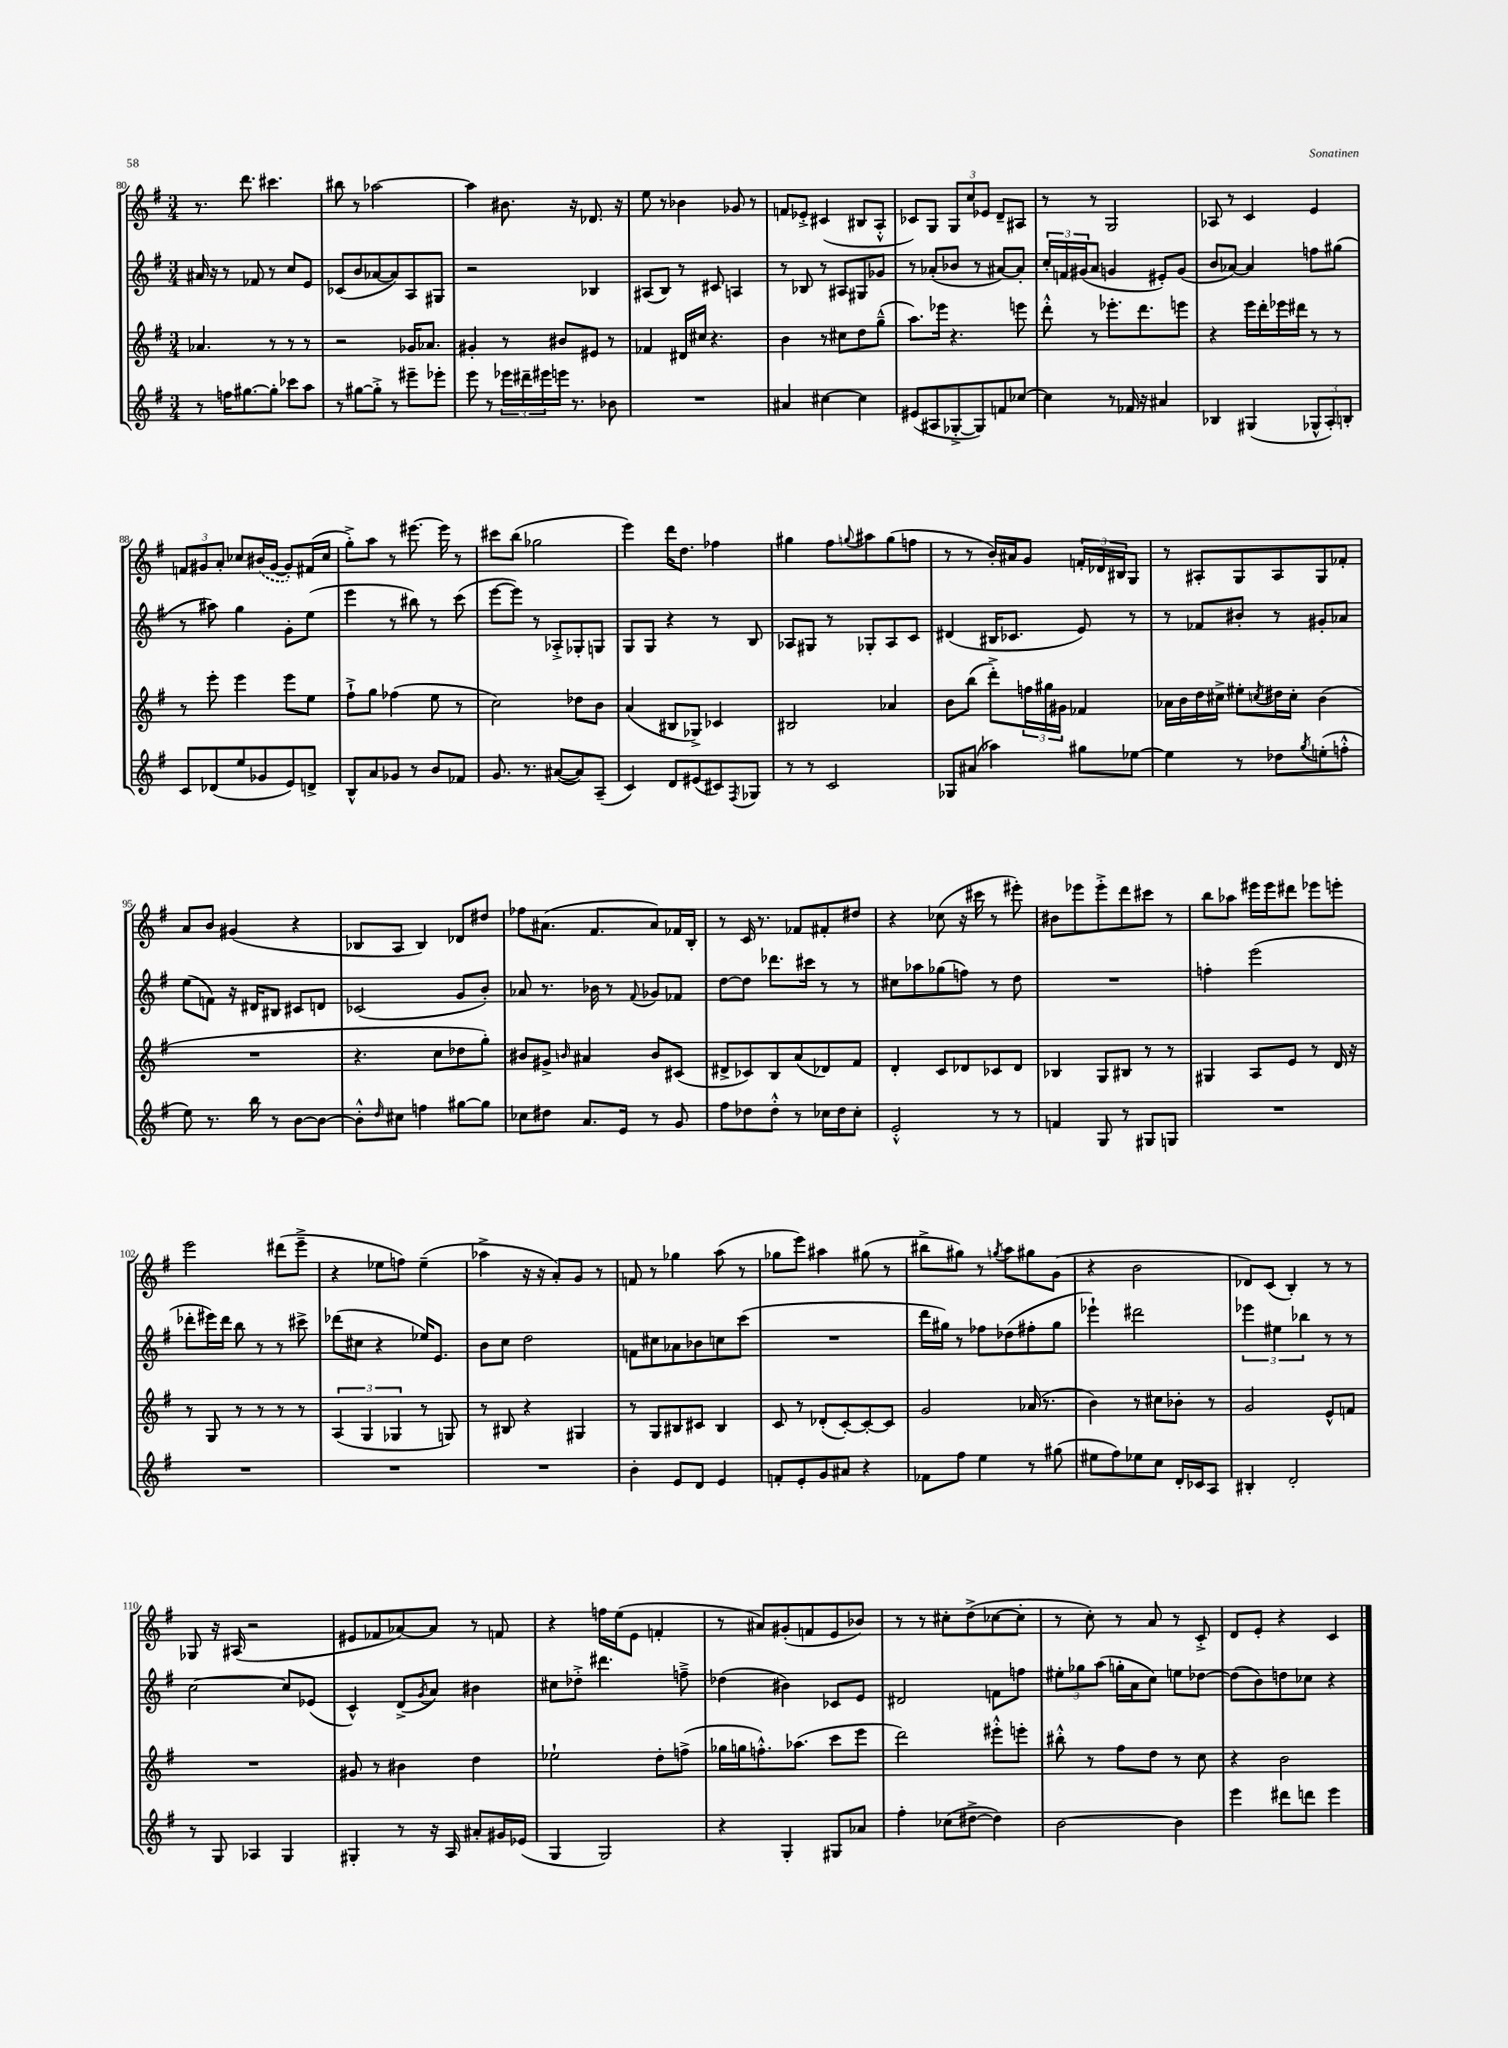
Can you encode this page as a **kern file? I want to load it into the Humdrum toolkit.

**kern	**kern	**kern	**kern
*staff4	*staff3	*staff2	*staff1
*clefG2	*clefG2	*clefG2	*clefG2
*k[f#]	*k[f#]	*k[f#]	*k[f#]
*M3/4	*M3/4	*M3/4	*M3/4
8r	4.a-	16a#	8.r
.	.	16r	.
16ff	.	8r	.
[8.gg#	.	.	8.ddd
.	.	8f-	.
8gg#']	8r	8r	4.ccc#
8ccc-	8r	8cc	.
8aa	8r	8e	.
=	=	=	=
8r	2r	(8c-	8bb#
[8gg#	.	8b	8r
8gg#'^]	.	[8a-	[2aa-
8r	.	8a-])	.
8eee#~	16g-	8A	.
.	8.a-	.	.
8eee-'	.	8G#	.
=	=	=	=
8eee	4g#'	2r	4aa-]
8r	.	.	.
24eee-	8r	.	8.b#
24ddd#~	.	.	.
24eee#	.	.	.
16eee	8b#	.	.
8.r	.	.	16r
.	8e#	4B-	8.d-
8b-	8r	.	.
.	.	.	16r
=	=	=	=
2.r	4f-	(8A#	8ee
.	.	8B)	8r
.	16d#	8r	4b-
.	16cc#	.	.
.	4.r	8c#	.
.	.	4A	8g-
.	.	.	8r
=	=	=	=
4a#	4b	8r	8f
.	.	8B-	8e-'^
[4cc#	8r	8r	(4c#
.	8cc#	8A#	.
4cc#]	8dd	8G#	8B#
.	(8gg~^^	8g-	8A'^^
=	=	=	=
(8e#	8.aa)	8r	8c-)
8A#	.	(8a-'	8G
.	16eee-	.	.
[8G-'^	4.r	8b-	12G
.	.	.	12cc
8G-])	.	8r	.
.	.	.	12e-
8f	.	[8a#)	8d~
[8cc-	8eee	8a#']	8A#
=	=	=	=
4cc-]	8ddd'^^	24cc'	8r
.	.	24f	.
.	.	(24g#	.
.	8r	8a	8r
8r	8.eee-'	4g	2G
16f-	.	.	.
16r	8.ddd	.	.
4a#	.	8e#')	.
.	8eee	(8g	.
=	=	=	=
4B-	4r	8b	8A-
.	.	[8a-)	8r
(4G#	16eee	4a-]	4c
.	16ddd'	.	.
.	16eee-	.	.
.	16ddd#	.	.
12G-^^	8r	8ff	4e
12A')	.	.	.
.	8r	(8gg#	.
12B'	.	.	.
=	=	=	=
8c	8r	8r	12f
.	.	.	12g#
(8d-	8eee'	8aa#)	.
.	.	.	12a'
8ee	4eee	4gg	8cc-
8g-	.	.	(16b#
.	.	.	[16g#
8e)	8eee	8g'	8g#'])
8d^	8ee	(8ee	(16f#
.	.	.	16cc-
=	=	=	=
8B^^	8ff#`^	4eee	8gg'^)
8a	8gg	.	8aa
8g-	(4ff-	8r	8r
8r	.	8bb#)	[8.eee#
8b	8ee	8r	.
.	.	.	16eee#]
8f-	8r	(8ccc	8r
=	=	=	=
8.g	2cc)	[8eee	8ccc#
.	.	8eee])	(8bb
8.r	.	.	.
.	.	8r	2gg-
([8a#	.	8A-'^	.
8a#])	8dd-	8G-'	.
(8A~	8b	8G	.
=	=	=	=
4c)	(4a	8G	4eee)
.	.	8G	.
8d	8B#	4r	16ddd
.	.	.	8.dd
(8e#	8G-^)	.	.
8c#)	4c-	8r	4ff-
8qF#	.	.	.
8G-	.	8B	.
=	=	=	=
8r	2B#	8A-	4gg#
8r	.	8G#	.
2c	.	8r	8ff#
.	.	.	8qqgg
.	.	8G-'	8aa#
.	4a-	8A-	(8gg
.	.	8c	8ff
=	=	=	=
8G-	8b	(4d#	8r
(8a#	(8bb	.	8r
4aa-)	8ddd'^)	16B#	16b')
.	.	8.c-	16a#
.	24ff	.	8g
.	24gg#	.	.
.	24g#	.	.
8gg#	4f-	8e)	24f'
.	.	.	24d-
.	.	.	24B#
[8ee-	.	8r	8G
=	=	=	=
4ee-]	16a-	8r	8r
.	16b	.	.
.	16dd	8f-	8A#'
.	16cc#^	.	.
8r	8ee#'	8b#'	8G
.	8qcc	.	.
8dd-	16dd#	8r	8A#
.	16cc'	.	.
8qgg	.	.	.
(8ee'	(4b	8g#'	8G
8ff'^^	.	8a-	8f-'
=	=	=	=
8ee)	2.r	(8ee	8a
8.r	.	8f)	8b
.	.	16r	(4g#
16bb	.	16d#	.
8r	.	8B#	.
[8b	.	8c#	4r
8b_	.	8d	.
=	=	=	=
8b'^^]	4.r	(2c-	8B-
16qqdd	.	.	.
8cc#	.	.	8A
4ff	.	.	4B-)
.	8cc	.	.
[8gg#	8dd-	8g	8d-
8gg#]	8gg')	8b')	8dd#
=	=	=	=
8cc-	8b#	8a-	8ff-
8dd#	8g#^	8.r	(8.a#
.	16qqb	.	.
8.a	4a#	.	.
.	.	16b-	8.f#
.	.	8r	.
16e	.	.	.
.	.	8qqf#	.
8r	8b	8g-	8a#)
8g	(8c#	8f-	16f-
.	.	.	16B'
=	=	=	=
8ff#	8d#^	[8dd	8r
8dd-	8c-)	8dd]	16c
.	.	.	8.r
8dd-'^^	8B	8.ddd-	.
8r	(8a	.	8f-
.	.	16ccc#	.
16cc-	8d-)	8r	8f#'
16dd-	.	.	.
8cc-'	8f#	8r	8dd#
=	=	=	=
2e'^^	4d'	8cc#	4r
.	.	8aa-	.
.	8c	(8gg-	(8cc-
.	8d-	8ff)	16r
.	.	.	16ccc#
8r	8c-	8r	8r
8r	8d-	8dd	8eee#')
=	=	=	=
4f	4B-	2.r	8b#
.	.	.	8eee-
8G	8G	.	8eee-'^
8r	8B#	.	8ddd
8G#	8r	.	8ccc#
8G	8r	.	8r
=	=	=	=
2.r	4G#	4ff'	8bb
.	.	.	8aa-
.	8A	(2eee	16eee#
.	.	.	16eee#
.	8e	.	8ddd#
.	8r	.	8eee-
.	16d	.	8eee'
.	16r	.	.
=	=	=	=
2.r	8r	8ddd-'	2eee
.	8G	16eee#)	.
.	.	16ddd-	.
.	8r	8bb	.
.	8r	8r	.
.	8r	8r	(8ddd#
.	8r	8ccc#^	8eee~^
=	=	=	=
2.r	(6A	(8ddd-	4r
.	.	8cc#	.
.	6G	.	.
.	.	4r	8ee-
.	6G-	.	.
.	.	.	8ff)
.	8r	16ee-)	(4ee-~
.	.	8.e	.
.	8G)	.	.
=	=	=	=
2.r	8r	8b	4aa-^
.	8B#	8cc	.
.	4r	2dd	16r
.	.	.	16r
.	.	.	8a')
.	4G#	.	8g
.	.	.	8r
=	=	=	=
4b'	8r	8f	8f
.	8G	8cc#	8r
8e	8B#	8a-	4gg-
8d	8c#	8b-	.
4e	4B#	8cc	(8aa
.	.	(8ccc	8r
=	=	=	=
8f'	8c	2.r	8gg-
8e'	8r	.	8eee)
8g	(8d-'	.	4aa#
8a#	[8c')	.	.
4r	8c'_	.	(8gg#
.	8c]	.	8r
=	=	=	=
8f-	2g	16ddd	8bb#^
.	.	16gg#)	.
8ff#	.	8r	8gg#)
4ee	.	8ff-	8r
.	.	.	8qgg
.	.	(8dd-	8aa
8r	(16a-	8ff#'	8gg#
.	8.r	.	.
(8gg#	.	8gg#	(8g
=	=	=	=
8ee#	4b)	4eee-`)	4r
8ff#)	.	.	.
8ee-	8r	2ddd#	2b
8cc	8cc#	.	.
16d'	8b-'	.	.
16c-	.	.	.
8A	8r	.	.
=	=	=	=
4B#'	2g	6eee-	8d-)
.	.	.	(8c
.	.	6ee#	.
2d'	.	.	4B')
.	.	6bb-	.
.	8e^^	8r	8r
.	8f	8r	8r
=	=	=	=
8r	2.r	[2cc	8G-
8G	.	.	16r
.	.	.	(16A#
4A-	.	.	2r
4G	.	8cc]	.
.	.	(8e-	.
=	=	=	=
4G#'	8g#	4c^^)	8e#
.	8r	.	8f-
8r	4b#	(8d^	[8a-)
.	.	8qg	.
16r	.	8a)	8a-]
16A	.	.	.
8a#'	4dd	4b#	8r
16g#	.	.	8f
(16e-	.	.	.
=	=	=	=
4G	2ee-`	8cc#	4r
.	.	8dd-'^	.
2G)	.	4.ddd#	16ff
.	.	.	(16ee
.	.	.	8e
.	8dd'	.	4f'
.	(8ff^	8ff~^	.
=	=	=	=
4r	16gg-	(4dd-	8r
.	16gg	.	.
.	8.ff'^^)	.	8a#)
4G'	.	4b#)	(8g#'
.	(8.aa-	.	.
.	.	.	8f
8G#	8ccc	8c-	8e
8a-	8eee	8e	8b-)
=	=	=	=
4ff#'	2ddd)	2d#	8r
.	.	.	8r
(8cc-	.	.	8cc#'
[8dd#^	.	.	(8dd^
4dd#])	8eee#'^^	8f	[8cc-
.	8eee'	8ff	8cc-']
=	=	=	=
[2b	8bb#'^^	12ee#'	8r
.	.	12gg-	.
.	8r	.	8cc')
.	.	(12aa	.
.	8ff#	16gg'	8r
.	.	16a	.
.	8dd	8cc)	8a
4b]	8r	8ee	8r
.	8cc	[8dd-	8c'^
=	=	=	=
4eee	4r	(8dd-]	8d
.	.	8b)	8e'
8ddd#	2b	8dd	4r
8ddd	.	8cc-	.
4eee	.	4r	4c
==	==	==	==
*-	*-	*-	*-
